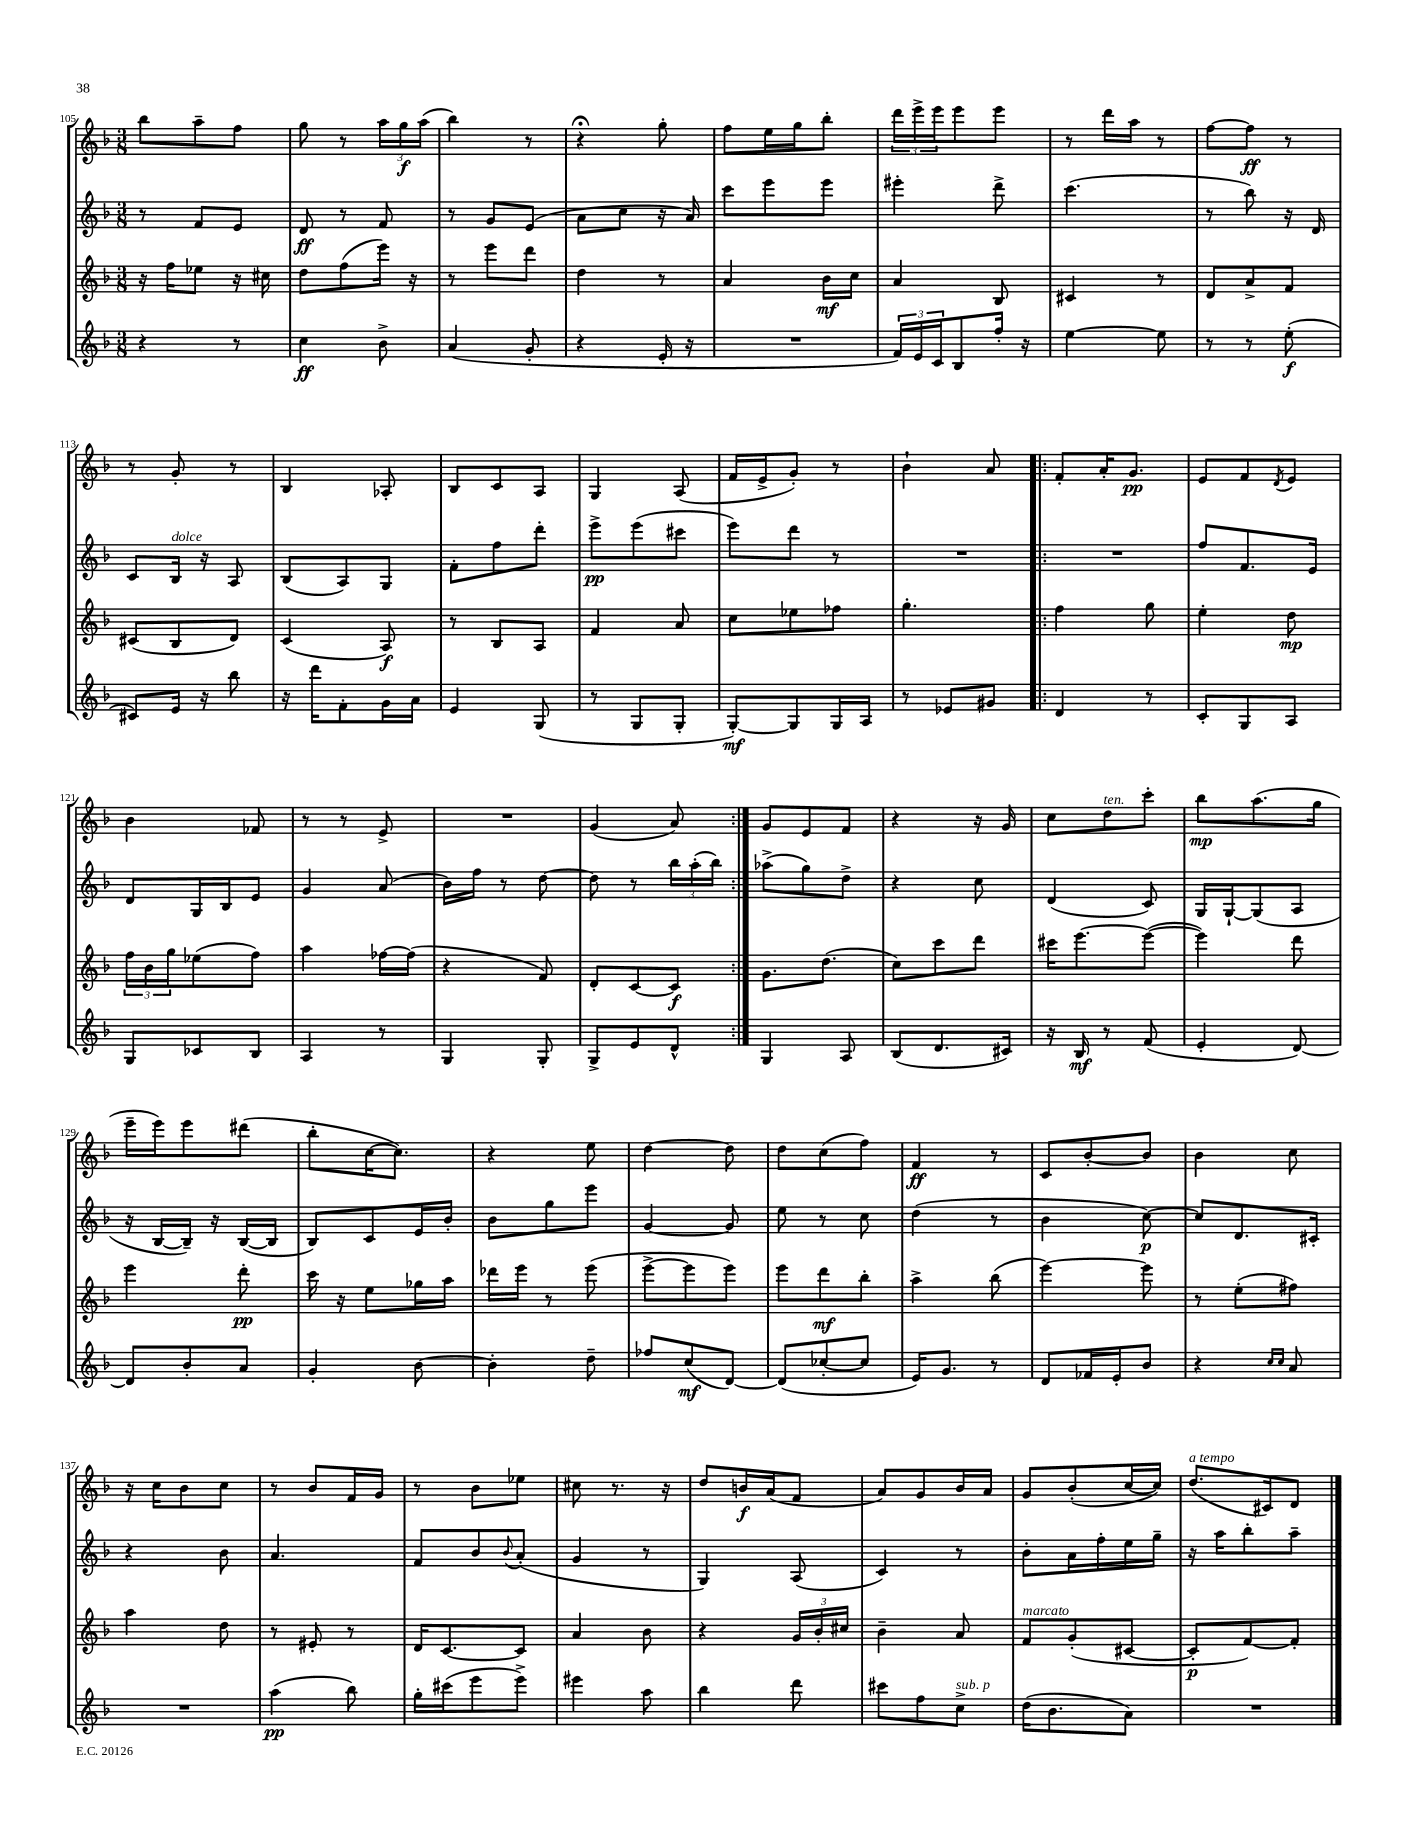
<<
\new StaffGroup <<
\new Staff = "s0" {
    \clef treble \key f \major \numericTimeSignature \time 3/8
    bes''8 a''8-- f''8 |
    g''8 r8 \tuplet 3/2 { a''16 g''16\f a''16( } |
    bes''4) r8 |
    r4\fermata g''8-. |
    f''8 e''16 g''16 bes''8-. |
    \tuplet 3/2 { d'''16 e'''16-> e'''16 } e'''8 e'''8 |
    r8 d'''16 a''16 r8 |
    f''8~ f''8\ff r8 |
    r8 g'8-. r8 |
    bes4 aes8-. |
    bes8 c'8 a8 |
    g4 a8( |
    f'16 e'16-> g'8-.) r8 |
    bes'4-! a'8 |
    \repeat volta 2 { f'8-. a'16-. g'8.\pp |
    e'8 f'8 \acciaccatura { d'8 } e'8 |
    bes'4 fes'8 |
    r8 r8 e'8-> |
    R4. |
    g'4( a'8) | }
    g'8 e'8 f'8 |
    r4 r16 g'16 |
    c''8 d''8^\markup { \italic "ten." } c'''8-. |
    bes''8\mp a''8.( g''16 |
    e'''16-- e'''16) e'''8 dis'''8( |
    bes''8-. c''16~ c''8.) |
    r4 e''8 |
    d''4~ d''8 |
    d''8 c''8( f''8) |
    f'4\ff r8 |
    c'8 bes'8~-. bes'8 |
    bes'4 c''8 |
    r16 c''16 bes'8 c''8 |
    r8 bes'8 f'16 g'16 |
    r8 bes'8 ees''8 |
    cis''8 r8. r16 |
    d''8 b'16\f a'16( f'8 |
    a'8) g'8 bes'16 a'16 |
    g'8 bes'8-.( c''16~ c''16) |
    d''8.^\markup { \italic "a tempo" }( cis'16) d'8 \bar "|." |
}
\new Staff = "s1" {
    \clef treble \key f \major \numericTimeSignature \time 3/8
    r8 f'8 e'8 |
    d'8\ff r8 f'8 |
    r8 g'8 e'8( |
    a'8 c''8 r16 a'16) |
    c'''8 e'''8 e'''8 |
    eis'''4-. d'''8-> |
    c'''4.( |
    r8 bes''8) r16 d'16 |
    c'8 bes16^\markup { \italic "dolce" } r16 a8 |
    bes8( a8) g8 |
    f'8-. f''8 d'''8-. |
    e'''8->\pp e'''8( cis'''8 |
    e'''8) d'''8 r8 |
    R4. |
    \repeat volta 2 { R4. |
    f''8 f'8. e'16 |
    d'8 g16 bes16 e'8 |
    g'4 a'8( |
    bes'16) f''16 r8 d''8~ |
    d''8 r8 \tuplet 3/2 { bes''16 a''16-.( bes''16) } | }
    aes''8->( g''8) d''8-> |
    r4 c''8 |
    d'4( c'8) |
    g16 g16~-! g8( a8 |
    r16 bes16~ bes16--) r16 bes16~( bes16 |
    bes8) c'8 e'16 bes'16-. |
    bes'8 g''8 e'''8 |
    g'4~ g'8 |
    e''8 r8 c''8 |
    d''4( r8 |
    bes'4 c''8~\p) |
    c''8 d'8. cis'16-. |
    r4 bes'8 |
    a'4. |
    f'8 bes'8 \appoggiatura { bes'8 } a'8-.( |
    g'4 r8 |
    g4) a8( |
    c'4) r8 |
    bes'8-. a'16 f''16-. e''16 g''16-- |
    r16 a''16 bes''8-. a''8-- \bar "|." |
}
\new Staff = "s2" {
    \clef treble \key f \major \numericTimeSignature \time 3/8
    r16 f''16 ees''8 r16 cis''16 |
    d''8 f''8( e'''16) r16 |
    r8 e'''8 d'''8 |
    d''4 r8 |
    a'4 bes'16\mf c''16 |
    a'4 bes8 |
    cis'4 r8 |
    d'8 a'8-> f'8 |
    cis'8( bes8 d'8) |
    c'4( a8\f) |
    r8 bes8 a8 |
    f'4 a'8 |
    c''8 ees''8 fes''8 |
    g''4.-. |
    \repeat volta 2 { f''4 g''8 |
    e''4-. d''8\mp |
    \tuplet 3/2 { f''16 bes'16 g''16 } ees''8( f''8) |
    a''4 fes''16~ fes''16( |
    r4 f'8) |
    d'8-. c'8~ c'8\f | }
    g'8. d''8.( |
    c''8) c'''8 d'''8 |
    cis'''16 e'''8.~ e'''8~( |
    e'''4) d'''8 |
    e'''4 d'''8-.\pp |
    c'''16 r16 e''8 ges''16 a''16 |
    des'''16 e'''16 r8 e'''8( |
    e'''8~-> e'''8 e'''8) |
    e'''8 d'''8\mf bes''8-. |
    a''4-> bes''8( |
    e'''4~) e'''8 |
    r8 e''8-.( fis''8) |
    a''4 d''8 |
    r8 eis'8-. r8 |
    d'16 c'8.~ c'8 |
    a'4 bes'8 |
    r4 \tuplet 3/2 { g'16 bes'16-. cis''16 } |
    bes'4-- a'8 |
    f'8^\markup { \italic "marcato" } g'8-.( cis'8~ |
    cis'8-.\p f'8~) f'8-. \bar "|." |
}
\new Staff = "s3" {
    \clef treble \key f \major \numericTimeSignature \time 3/8
    r4 r8 |
    c''4\ff bes'8-> |
    a'4( g'8-. |
    r4 e'16-. r16 |
    R4. |
    \tuplet 3/2 { f'16) e'16 c'16 } bes8 f''16-. r16 |
    e''4~ e''8 |
    r8 r8 e''8-.\f( |
    cis'8) e'16 r16 bes''8 |
    r16 d'''16 f'8-. g'16 a'16 |
    e'4 g8( |
    r8 g8 g8-. |
    g8~-.\mf) g8 g16 a16 |
    r8 ees'8 gis'8 |
    \repeat volta 2 { d'4 r8 |
    c'8-. g8 a8 |
    g8 ces'8 bes8 |
    a4 r8 |
    g4 g8-. |
    g8-> e'8 d'8-^ | }
    g4 a8 |
    bes8( d'8. cis'16) |
    r16 bes16\mf r8 f'8( |
    e'4-. d'8~) |
    d'8 bes'8-. a'8 |
    g'4-. bes'8~ |
    bes'4-. d''8-- |
    fes''8 c''8\mf( d'8~) |
    d'8( ces''8~-. ces''8 |
    e'16) g'8. r8 |
    d'8 fes'16 e'16-. bes'8 |
    r4 \grace { c''16 c''16 } a'8 |
    R4. |
    a''4\pp( bes''8) |
    g''16-. cis'''16( e'''8 e'''8->) |
    eis'''4 a''8 |
    bes''4 d'''8 |
    cis'''8 f''8 c''8->^\markup { \italic "sub. p" } |
    d''16( bes'8. a'8) |
    R4. \bar "|." |
}
>>
>>
\layout { \context { \Score currentBarNumber = #105 } }
